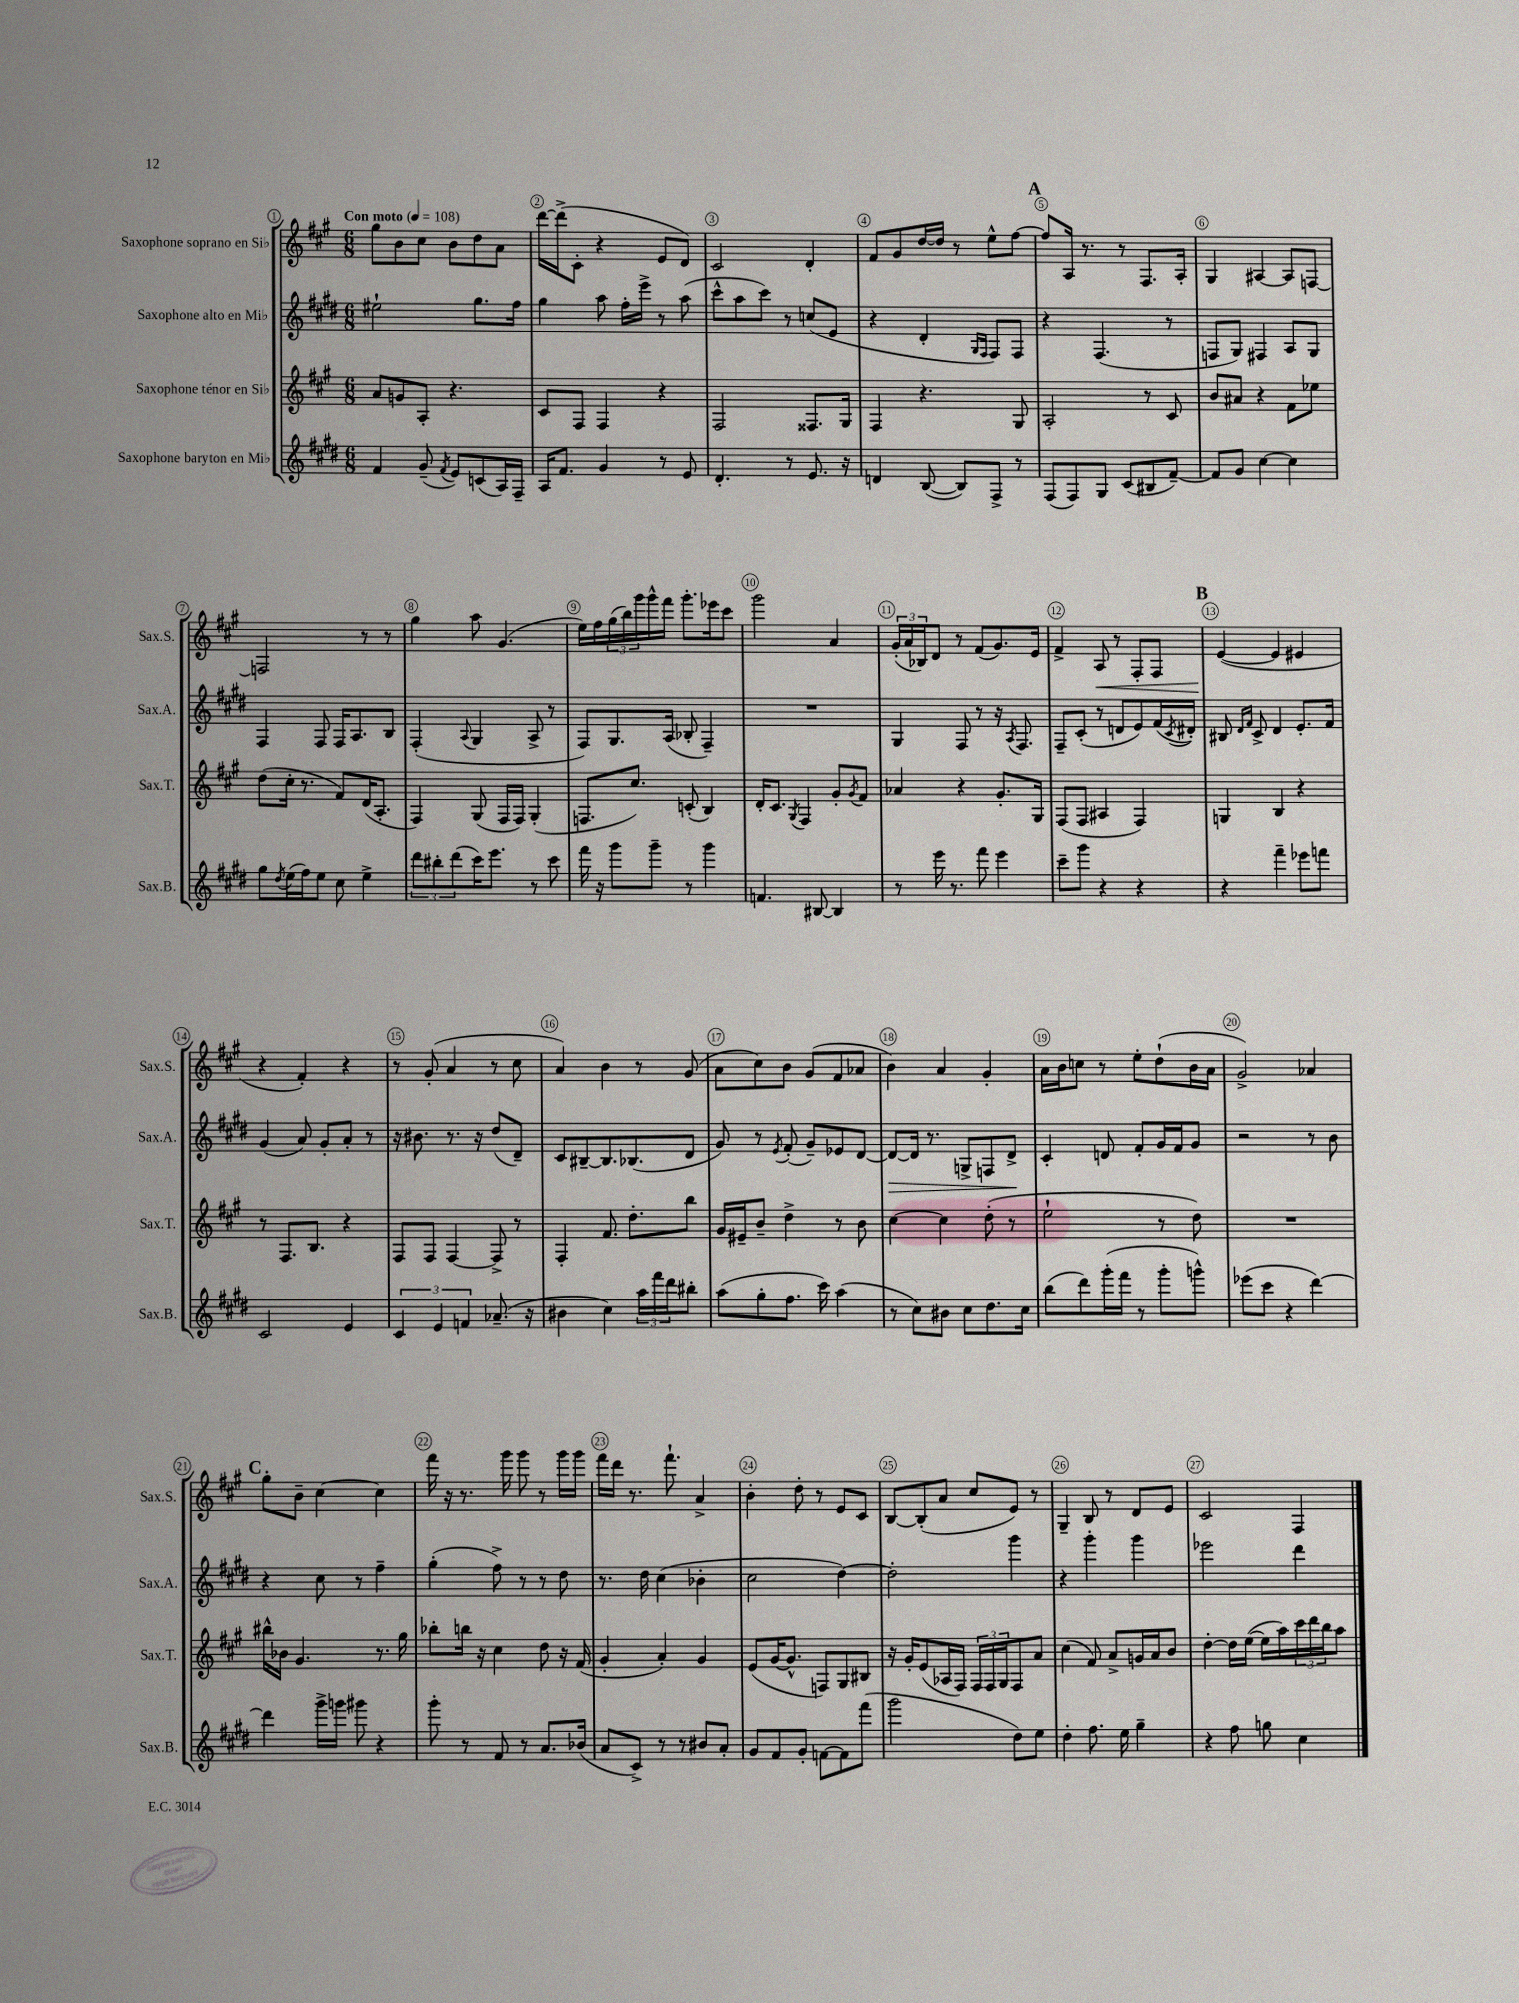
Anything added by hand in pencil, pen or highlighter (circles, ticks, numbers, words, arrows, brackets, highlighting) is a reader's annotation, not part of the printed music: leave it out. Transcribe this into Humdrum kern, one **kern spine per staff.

**kern	**kern	**kern	**kern
*staff4	*staff3	*staff2	*staff1
*clefG2	*clefG2	*clefG2	*clefG2
*k[f#c#g#d#]	*k[f#c#g#]	*k[f#c#g#d#]	*k[f#c#g#]
*M6/8	*M6/8	*M6/8	*M6/8
*MM108	*MM108	*MM108	*MM108
4f#	8a	2ee#`	8gg#
.	8g	.	8b
(8g#~	8A'	.	8cc#
8qf#	.	.	.
8e)	4.r	.	8b
(8c	.	8.gg#	8dd
16A)	.	.	8a
16F#~	.	16ff#	.
=	=	=	=
16A	8c#	4gg#	[16ddd
8.f#	.	.	(16ddd^]
.	8F#	.	8c#'
4g#	4F#	8aa	4r
.	.	16ff#'	.
.	.	16eee^	.
8r	4r	8r	8e
8e	.	(8aa	8d)
=	=	=	=
4.d#'	2F#	8ccc#^^	2c#
.	.	8aa	.
.	.	8ccc#)	.
8r	.	8r	.
8.e	8.F##	(8cc	4d'
.	.	8e	.
16r	16G#	.	.
=	=	=	=
4d	4F#	4r	8f#
.	.	.	8g#
([8B	4.r	4d#'	[16dd
.	.	.	16dd]
8B])	.	.	8r
.	.	16qqG#	.
.	.	16qqF#	.
8F#^	.	8F#)	8ee^^
8r	8G#	8F#	[8ff#
=	=	=	=
(8F#	2A'	4r	8ff#]
8F#)	.	.	16A
.	.	.	8.r
8G#	.	(4.F#	.
(8c#	.	.	8r
8B#	8r	.	8.F#
[8f#~)	8c#	8r	.
.	.	.	16A'
=	=	=	=
8f#]	8b	8F	4G#
8g#	8a#	8G#)	.
[4cc#	4r	4F#	[4A#
4cc#]	8f#	8A	8A#]
.	8ee-	8G#	[8F
=	=	=	=
8gg#	(8dd	4F#	2F]
8qdd#	.	.	.
(16ee	16cc#'	.	.
16ff#)	8.r	.	.
8ee	.	8F#	.
8cc#	8f#)	16F#	.
.	.	8.A	.
4ee^	(16d	.	8r
.	8.A'	.	.
.	.	8B	8r
=	=	=	=
12ddd#	4F#)	(4F#'	4gg#
12bb#'	.	.	.
(12ddd#	.	.	.
.	.	8qqA	.
16ccc#)	(8G#	4G#	8aa
8.eee	.	.	.
.	16F#	.	(4.g#
.	16F#)	.	.
8r	(4G#'	8A^	.
8ccc#	.	8r	.
=	=	=	=
16fff#	8.F	8F#)	16ee)
16r	.	.	16ff#
8ggg#	.	8.G#	(24gg#
.	.	.	24bb)
.	8.cc#)	.	.
.	.	.	24ggg#
8ggg#~	.	.	16ggg#^^
.	.	(16A	16fff#
8r	(8c'	8B-'	8.ggg#'
4ggg#	4B)	4F#~)	.
.	.	.	16eee-
.	.	.	8ccc#
=	=	=	=
4.f	16d'	2.r	2ggg#
.	8.c#	.	.
.	8qG#	.	.
.	4F#	.	.
[8B#	.	.	.
4B#]	8g#'	.	4a
.	8qg#	.	.
.	8f#	.	.
=	=	=	=
8r	4a-	4G#	(24g#'
.	.	.	24a
.	.	.	24B-)
16eee	.	.	8d
8.r	.	.	.
.	4r	8F#	8r
8fff#	.	8r	(8f#
4eee	8.g#'	16r	8.g#)
.	.	8qA	.
.	.	8.F#	.
.	16G#	.	16e
=	=	=	=
8ccc#~	(8F#	8F#~	4f#^
8ggg#	8F#	(8c#'	.
4r	4A#	8r	8A
.	.	8d	8r
4r	4F#)	8e)	8F#'
.	.	(16f#	8F#
.	.	8qc#	.
.	.	16d#')	.
=	=	=	=
4r	4G	8B#	([4e
.	.	16qqd#	.
.	.	16qqf#	.
.	.	8c#^	.
4fff#~	4B	4d#	4e]
8eee-	4r	8.e'	4e#
8fff	.	.	.
.	.	16f#	.
=	=	=	=
2c#	8r	(4g#	4r
.	8.F#	.	.
.	.	8a)	4f#')
.	8.B	.	.
.	.	8g#'	.
4e	4r	8a'	4r
.	.	8r	.
=	=	=	=
6c#	8F#	16r	8r
.	.	8.b#	.
.	8F#	.	(8g#'
6e	.	.	.
.	[4F#	8.r	4a
6f	.	.	.
.	.	16r	.
(8.a-~	8F#^]	(8dd#	8r
.	8r	8d#~)	8cc#
16r	.	.	.
=	=	=	=
4b#	4F#'	8c#	4a)
.	.	[8B#~	.
4cc#)	8.f#	8.B#]	4b
.	8.dd'	(8.B-	.
24aa	.	.	8r
24fff#	.	.	.
24ddd#	.	.	.
8bb#'	8bb	8d#	(8g#
=	=	=	=
(8aa	16g#	8g#)	8a
.	16e#~	.	.
8gg#'	8b~	8r	8cc#)
.	.	8qe	.
8.ff#	4dd^	(8f#'	8b
.	.	8g#~)	(8g#
16ccc#)	.	.	.
(4aa	8r	8e-	8f#
.	8b	[8d#	8a-
=	=	=	=
8r	[4cc#	8d#_	4b)
8cc#)	.	16d#]	.
.	.	8.r	.
8b#	4cc#]	.	4a
8cc#	.	8G^	.
8.dd#	(8dd'	8F	4g#'
.	8r	8d#^	.
16cc#	.	.	.
=	=	=	=
(8bb	2ee`	4c#'	16a
.	.	.	16b
8ddd#)	.	.	8cc
(16ggg#'	.	8d	8r
16fff#	.	.	.
8r	.	8f#'	8ee'
8ggg#'	8r	16g#	(8dd`
.	.	16f#	.
8ggg^^)	8dd)	8g#	16b
.	.	.	16a
=	=	=	=
(8eee-	2.r	2r	2g#^)
8ccc#	.	.	.
4r	.	.	.
[4ddd#)	.	8r	4a-
.	.	8b	.
=	=	=	=
4ddd#]	16bb#^^	4r	8gg#'
.	16b-	.	.
.	4.g#	.	8b~
16ggg#^	.	8cc#	[4cc#
16ggg	.	.	.
8ggg#	.	8r	.
4r	8.r	4ff#~	4cc#]
.	16gg#	.	.
=	=	=	=
8ggg#'	8bb-'	(4gg#'	16fff#
.	.	.	16r
8r	16bb	.	8.r
.	16r	.	.
8f#	4cc#	8ff#^)	.
.	.	.	16ggg#
8r	.	8r	8ggg#
8.a	8dd	8r	8r
.	16r	8dd#	16ggg#
(16b-	(16f#	.	16ggg#
=	=	=	=
8a	4g#'	8.r	16fff#
.	.	.	16ddd
8c#^)	.	.	8.r
.	.	16dd#	.
8r	4a')	(4cc#	.
.	.	.	8.fff#`
8r	.	.	.
8b#	4g#	4b-'	4a^
8a'	.	.	.
=	=	=	=
8g#	(8e	2cc#	4b'
8f#	[16g#	.	.
.	8.g#^^]	.	.
8g#'	.	.	8dd'
[8f	8F)	.	8r
8f]	8G#	[4dd#)	8e
(8fff#	8B#	.	8c#
=	=	=	=
2ggg#	16r	2dd#']	[8B
.	16g#'	.	.
.	(8e	.	(8B']
.	16A-	.	8a
.	16F#)	.	.
.	24F#	.	8cc#
.	24F#	.	.
.	24G#	.	.
8dd#)	8F#	4ggg#	8e)
8ee	8a	.	8r
=	=	=	=
4dd#'	(4cc#	4r	4G#~
8.ff#	8f#)	4ggg#'	8B
.	8a^	.	8r
16ee	.	.	.
4gg#~	16g	4ggg#	8d
.	16a	.	.
.	8b	.	8e
=	=	=	=
4r	[4dd'	2eee-	2c#
8ff#	16dd]	.	.
.	([16ee	.	.
8gg	16ee]	.	.
.	16aa)	.	.
4cc#	24ccc#	4ddd#	4F#
.	24ddd	.	.
.	24bb	.	.
.	8aa	.	.
==	==	==	==
*-	*-	*-	*-
